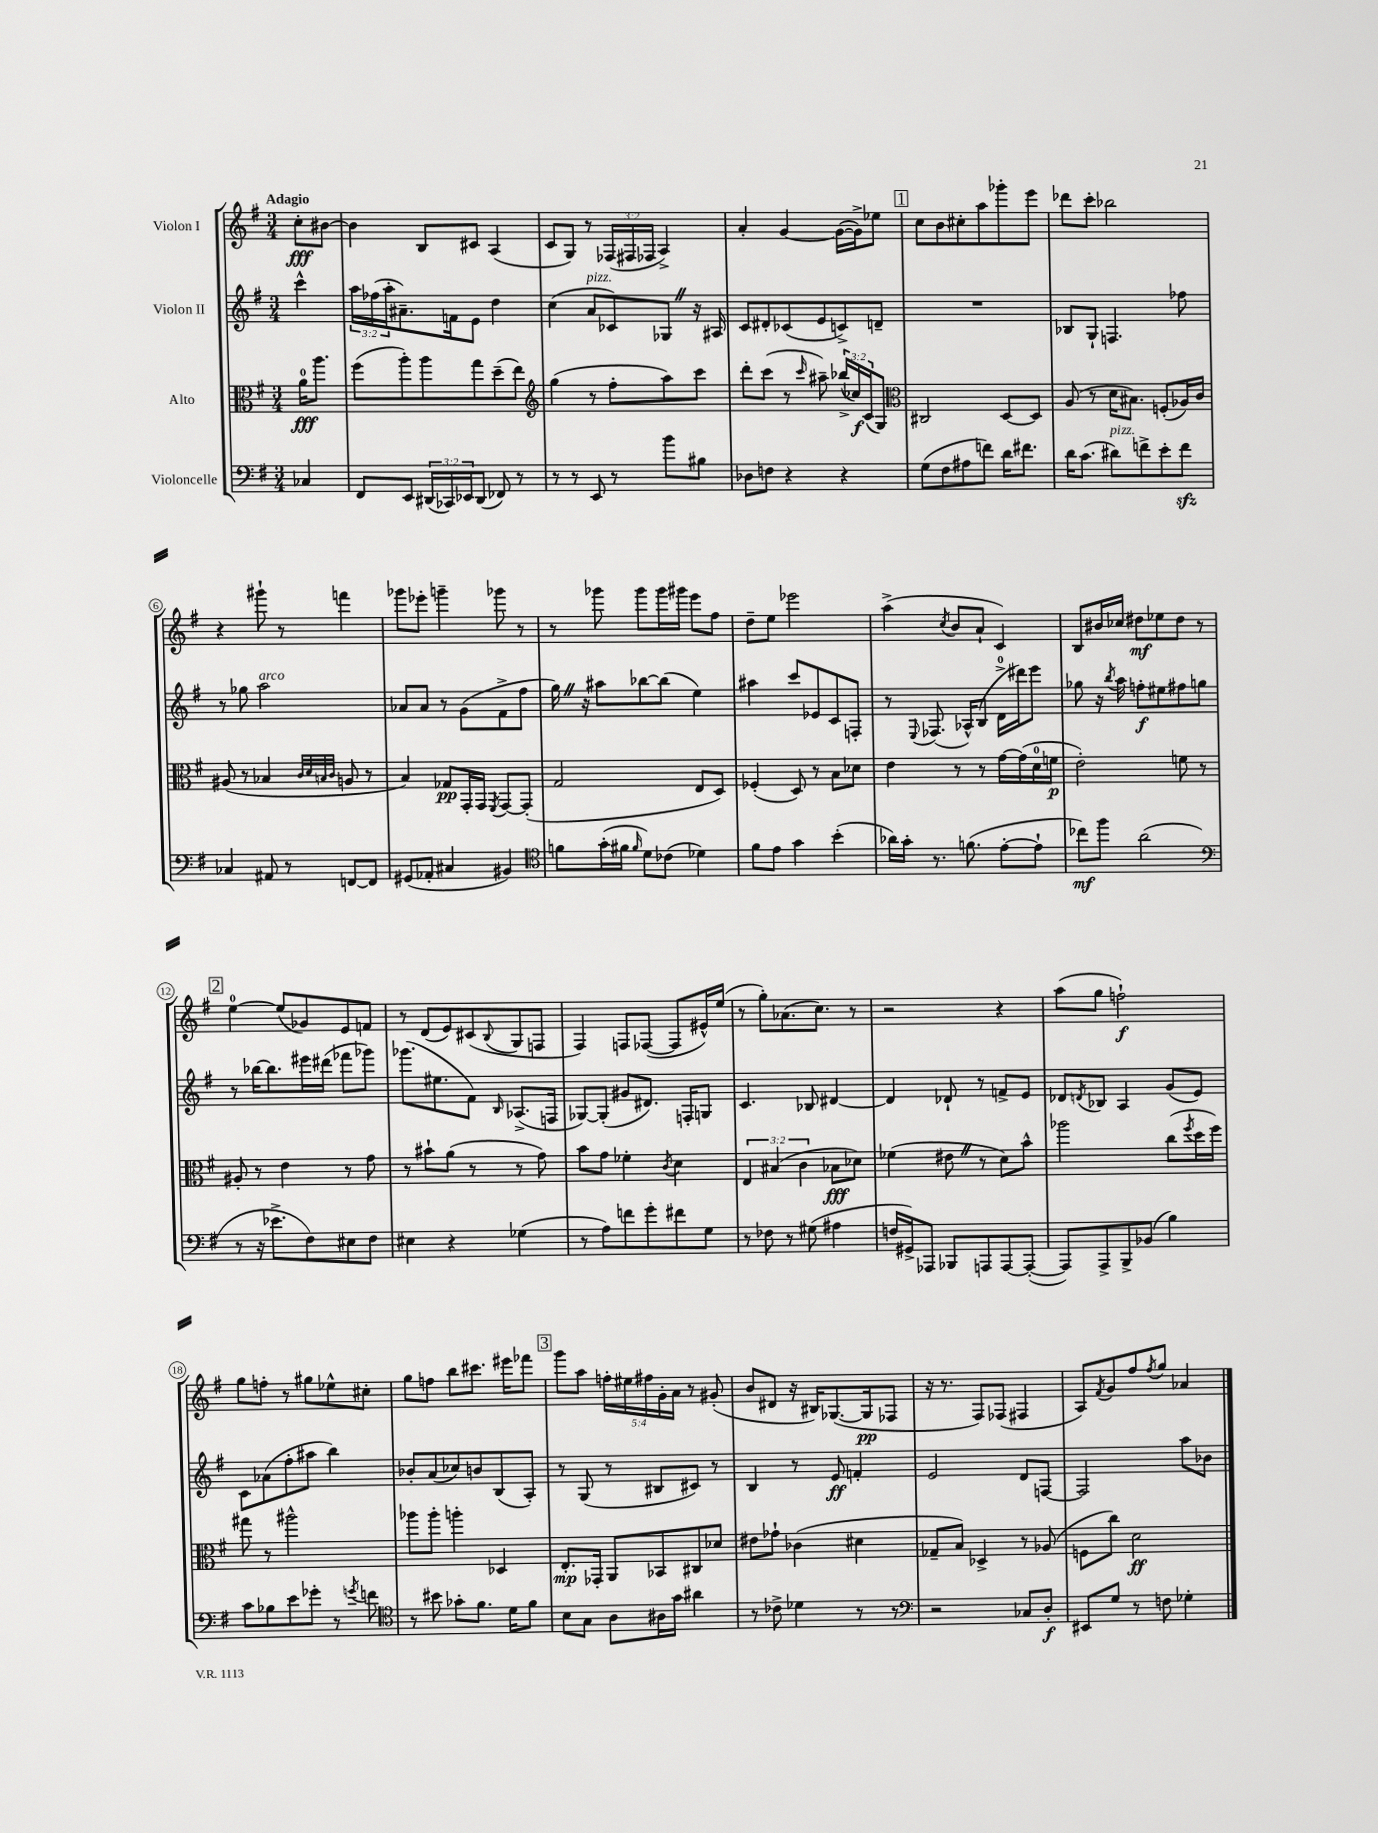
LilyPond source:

<<
\new StaffGroup <<
\new Staff = "s0" \with { instrumentName = "Violon I" } {
    \clef treble \key g \major \numericTimeSignature \time 3/4 \override Staff.TupletNumber.text = #tuplet-number::calc-fraction-text \partial 4 \tempo "Adagio"
    c''8-.\fff bis'8~ |
    bis'4 b8 cis'8 a4( |
    c'8 g8) r8 \tuplet 3/2 { fes16( fis16 fes16 } a4->) |
    a'4-. g'4~ g'16~( g'16->) ees''8 |
    \mark \markup { \box "1" } c''8 b'8 cis''8-. a''8 ges'''8-. e'''8 |
    des'''8 c'''8-. bes''2 |
    r4 gis'''8-! r8 f'''4 |
    ges'''8 ees'''8-. g'''4-- ges'''8 r8 |
    r8 ges'''8 ges'''8 ges'''16 gis'''16 e'''8 fis''8 |
    d''8-- e''8 ees'''2 |
    a''4->( \acciaccatura { c''8 } b'8 a'8-! c'4) |
    b8 bis'16 ces''16 dis''8\mf ees''8 dis''8 r8 |
    \mark \markup { \box "2" } e''4-0~ e''8( ges'8) e'8 f'8 |
    r8 d'8( e'8) cis'8( \appoggiatura { b8 } g8 f8 |
    fis4) f8 fes8~( fes8 eis'16-^) e''16( |
    r8 g''8-.) aes'8.( c''8.) r8 |
    r2 r4 |
    a''8( g''8 f''2-!\f) |
    g''8 f''8-. r8 gis''8 ees''8-^ cis''8-. |
    g''8 f''8 b''8 cis'''8. eis'''16 fes'''8 |
    \mark \markup { \box "3" } g'''8 a''8 \tuplet 5/4 { f''16-. eis''16 fis''16 g'16-. a'16 } r8 gis'8-.( |
    b'8 dis'8 r16 bis16) ges8.~( ges16\pp fes8 |
    r16 r8. fis8) fes8( fis4 |
    a8) \acciaccatura { fis'8 } g'8 fis''8 \acciaccatura { fis''8 } g''8 aes'4 \bar "|." |
}
\new Staff = "s1" \with { instrumentName = "Violon II" } {
    \clef treble \key g \major \numericTimeSignature \time 3/4 \override Staff.TupletNumber.text = #tuplet-number::calc-fraction-text \partial 4
    c'''4-^ |
    \tuplet 3/2 { a''16 fes''16( a''16-. } ais'8.--) f'16 e'8 d''4 |
    c''4( a'8^\markup { \italic "pizz." } ces'8) ges8 \once \override BreathingSign.text = \markup { \musicglyph "scripts.caesura.straight" } \breathe r16 ais16 |
    c'8 dis'8-. ces'8( e'8 c'8->) d'8-- |
    \mark \markup { \box "1" } R2. |
    bes8 g8-! f4. fes''8 |
    r8 ges''8 a''2^\markup { \italic "arco" } |
    aes'8 aes'8 r8 g'8( fis'8-> fis''8 |
    g''16) \once \override BreathingSign.text = \markup { \musicglyph "scripts.caesura.straight" } \breathe r16 ais''8 bes''8~ bes''8( e''4) |
    ais''4 c'''8 ees'8 c'8 f8-. |
    r8 \appoggiatura { e8 } fes8.( aes16-^) b8( d'16-0-> dis'''16) e'''8 |
    ges''8 r16 \acciaccatura { b''8 } a''16 f''8-.\f eis''8 fis''8 g''8 |
    \mark \markup { \box "2" } r8 bes''16~ bes''8. eis'''16 dis'''16( fes'''8 ges'''8) |
    ges'''8.( eis''8. fis'8) \grace { b16 } aes8.->( f16 |
    ges8~) ges8-.( gis'8 dis'8.) f16-. g8 |
    c'4. bes8 dis'4~ |
    dis'4 des'8-! r8 f'8-> e'8 |
    des'8 \acciaccatura { d'8 } bes8 a4 g'8( e'8) |
    c'8 aes'8( fis''8-. ais''8 b''4) |
    bes'8-. a'8( ces''8) b'8 b8( a8-.) |
    \mark \markup { \box "3" } r8 g8( r8 bis8 cis'8) r8 |
    b4 r8 e'8\ff f'4-. |
    e'2 d'8 f8~ |
    f2 a''8 bes'8 \bar "|." |
}
\new Staff = "s2" \with { instrumentName = "Alto" } {
    \clef alto \key g \major \numericTimeSignature \time 3/4 \override Staff.TupletNumber.text = #tuplet-number::calc-fraction-text \partial 4
    a'16-0\fff a''8. |
    fis''8( a''8-.) a''8 g''8 d''8--( e''8) |
    \clef treble g''4( r8 fis''8-. a''8) c'''8 |
    d'''8-. c'''8( r8 \grace { c'''16 } ais''8--) \tuplet 3/2 { bes''16->( ces''16\f) c'16( } g8) |
    \mark \markup { \box "1" } \clef alto cis2 d8~ d8 |
    a8( r8 d'16 bis8.) f8-.( aes16) c'16 |
    ais8( r8 bes4 \grace { c'32 d'32 b32 c'32 } a8 r8 |
    b4) ges8\pp g,16-. g,16 \acciaccatura { fis,8 } g,8~ g,8-.( |
    g2 e8 d8) |
    fes4-.( d8) r8 b8 des'8 |
    e'4 r8 r8 g'16~ g'16( d'16-0 f'16\p |
    e'2-.) f'8 r8 |
    \mark \markup { \box "2" } ais8-. r8 e'4 r8 g'8 |
    r8 bis'8-! a'8( r8 r8 g'8) |
    b'8 g'8 fes'4-. \acciaccatura { c'8 } d'4 |
    \tuplet 3/2 { e4 bis4( c'4 } bes8\fff des'8) |
    fes'4( eis'8 \once \override BreathingSign.text = \markup { \musicglyph "scripts.caesura.straight" } \breathe r8 d'8) b'8-^ |
    aes''2 c''8( \acciaccatura { fis''8 } d''16 fis''16) |
    gis''8 r8 ais''2-^ |
    aes''8 aes''8-. a''4-. des4 |
    \mark \markup { \box "3" } e8.-.\mp ges,16-. a,8 bes,8 cis8 des'8 |
    eis'8 ges'8-! ces'4( dis'4 |
    ges8-- b8) des4-> r8 aes8( |
    f8 c''8) d'2\ff \bar "|." |
}
\new Staff = "s3" \with { instrumentName = "Violoncelle" } {
    \clef bass \key g \major \numericTimeSignature \time 3/4 \override Staff.TupletNumber.text = #tuplet-number::calc-fraction-text \partial 4
    ces4 |
    fis,8 e,8 \tuplet 3/2 { dis,16( ces,16) ees,16 } dis,8( fes,8) r8 |
    r8 r8 e,8 r8 b'8 bis8 |
    des8 f8 r4 r4 |
    \mark \markup { \box "1" } g8( fis8 ais8 f'8) d'16 fis'8. |
    d'16 c'8.( dis'8^\markup { \italic "pizz." }) f'8-> e'8-. f'8\sfz |
    ces4 ais,8 r8 f,8~ f,8 |
    gis,8( aes,8-. cis4 bis,4) |
    \clef tenor f'8 g'16-.( fis'16 \grace { fis'16 } d'8) ces'8( des'4) |
    fis'8 e'8 g'4 b'4-.( |
    aes'16) g'16-. r8. f'8.( e'8~-. e'8-! |
    ces''8\mf) fis''8 a'2( |
    \mark \markup { \box "2" } \clef bass r8 r16 ees'8.-> fis8) eis8 fis8 |
    eis4 r4 ges4( |
    r8 a8) f'8 g'8-. fis'8 g8 |
    r8 fes8 r8 gis8( ais4 |
    f16 gis,16->) aes,,8 bes,,8 a,,8 a,,8~ a,,8~-.( |
    a,,8) a,,8-> b,,8-> bes,8( b4) |
    c'8 bes8 e'8 ges'8-. r8 \acciaccatura { g'8 } f'8 |
    \clef tenor r8 bis'8 ges'8-. fis'8. d'16 fis'8 |
    \mark \markup { \box "3" } b8 g8 a8 ais16 g'16 ais'4 |
    r8 ces'8-> des'4 r8 r8 |
    \clef bass r2 ces8 d8-.\f |
    eis,8 g8 r8 f8 ges4-. \bar "|." |
}
>>
>>
\layout { \context { \Score \override BarNumber.stencil = #(make-stencil-circler 0.1 0.3 ly:text-interface::print) } }
